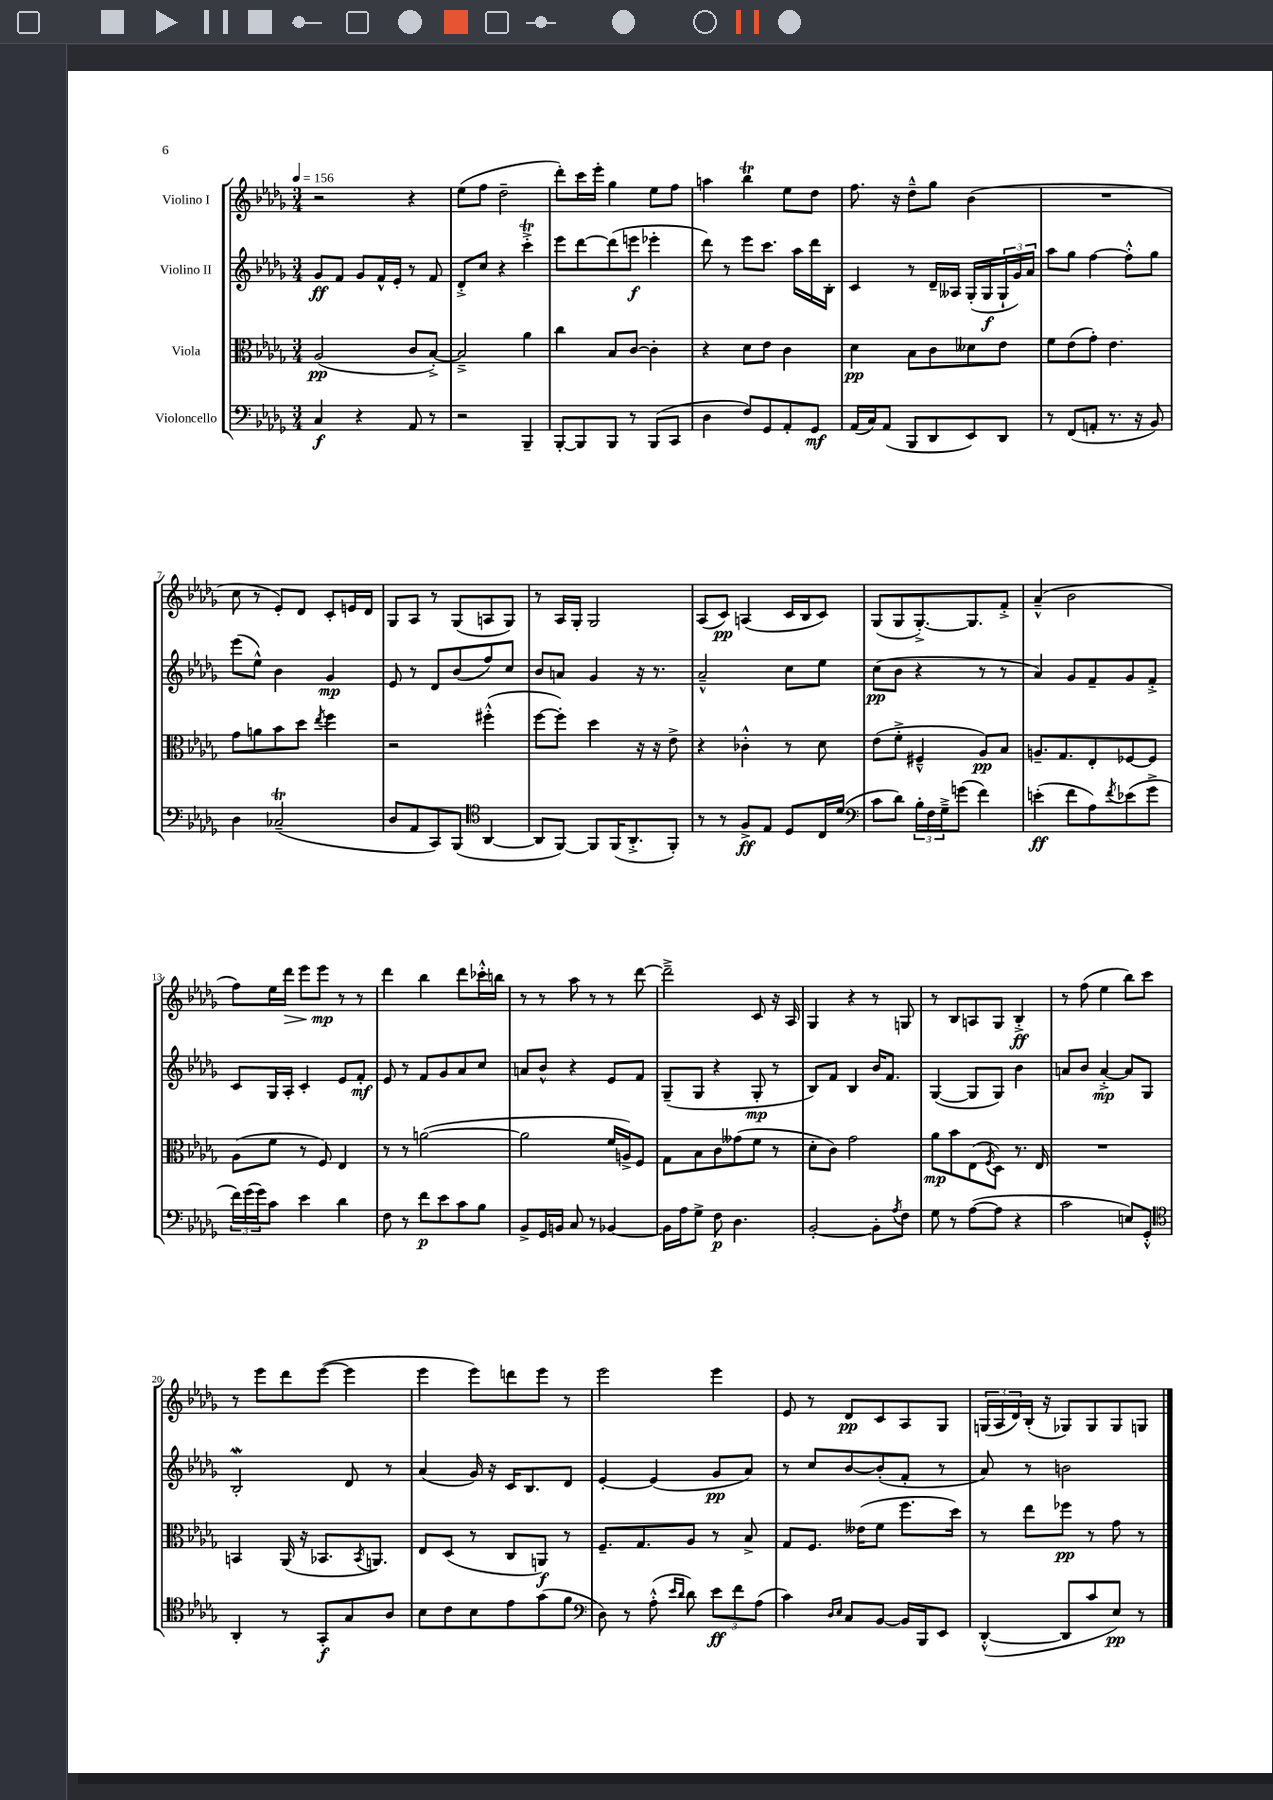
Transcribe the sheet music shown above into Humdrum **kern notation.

**kern	**kern	**kern	**kern
*staff4	*staff3	*staff2	*staff1
*clefF4	*clefC3	*clefG2	*clefG2
*k[b-e-a-d-g-]	*k[b-e-a-d-g-]	*k[b-e-a-d-g-]	*k[b-e-a-d-g-]
*M3/4	*M3/4	*M3/4	*M3/4
*MM156	*MM156	*MM156	*MM156
4C	(2A-	8g-	2r
.	.	8f	.
4r	.	8g-	.
.	.	16f^^	.
.	.	16e-'	.
8AA-	8c	8r	4r
8r	[8B-'^)	8f	.
=	=	=	=
2r	2B-~^]	8d-'^	(8ee-
.	.	8cc	8ff
.	.	4r	2dd-~
4BBB-~	4a-	4ccc'^	.
=	=	=	=
[8BBB-'	4cc	8eee-	8ddd-')
8BBB-]	.	[8ddd-	16ccc
.	.	.	16eee-'
8BBB-	8B-	(8ddd-]	4gg-
8r	[8c	8eee	.
(8BBB-	4c']	4eee-'	8ee-
8CC	.	.	8ff
=	=	=	=
4D-	4r	8ddd-)	4aa
.	.	8r	.
8F)	8d-	8eee-	4bb-
8GG-	8e-	8.ccc	.
8AA-'	4c	.	8ee-
.	.	16aa-	.
8GG-	.	16ddd-	8dd-
.	.	16B-'	.
=	=	=	=
(16AA-	4d-	4c	8.ff
16C)	.	.	.
(8AA-	.	.	.
.	.	.	16r
8BBB-	8B-	8r	8dd-~^^
8DD-	8c	16d-~	8gg-
.	.	16A--	.
8EE-)	8d--	(16G-'	(4b-
.	.	16G-	.
8DD-	8e-	24G-`	.
.	.	24g-)	.
.	.	24a-	.
=	=	=	=
8r	8f	8aa-	2.r
(8FF	(8e-	8gg-	.
8AA'	8g-')	[4ff	.
8.r	4.e-	.	.
.	.	8ff'^^]	.
16r	.	.	.
8BB-)	.	8gg-	.
=	=	=	=
4D-	8g-	(8eee-	8cc
.	8a	8ee-^^)	8r
(2C-~	8b-	4b-	8e-')
.	8dd-	.	8d-
.	8qee-	.	.
.	4ff	4g-	8c'
.	.	.	16e
.	.	.	16d-
=	=	=	=
8D-	2r	8e-	8G-
8AA-	.	8r	8A-
8CC)	.	8d-	8r
(8BBB-	.	(8b-	(8G-
*clefC4	*	*	*
[4AA-	(4ff#'^^	8ff)	8A
.	.	8cc	8G-)
=	=	=	=
8AA-]	[8ff	8b-	8r
[8FF)	8ff'])	8a	16A-
.	.	.	16G-'
8FF]	4dd-	4g-	2G-
(16FF	.	.	.
8.AA-'^	.	.	.
.	16r	16r	.
.	16r	8.r	.
8FF')	8e-^	.	.
=	=	=	=
8r	4r	2a-~^^	(8A-
8r	.	.	8c)
8F^	4c-'^^	.	(4A
8E-	.	.	.
8D-	8r	8cc	16c
.	.	.	16B-
16C	8d-	8ee-	8c)
(16d-	.	.	.
=	=	=	=
*clefF4	*	*	*
8c	(8e-	(8cc	(8G-
8d-)	8f'^	8b-	8G-
24B-'	4F#~^^	4r	[8.G-'^)
24F	.	.	.
24G-~^	.	.	.
(8g	.	.	.
.	.	.	8.G-]
4f)	8A-)	8r	.
.	8B-	8r	8f'^
=	=	=	=
(4e'	8.A~	4a-)	(4a-~^^
.	8.G-	.	.
8f	.	8g-	2b-
8A-)	8E-'	8f~	.
8qf	.	.	.
(8e-	[8F-	8g-	.
8g-^	8F-]	8f'^	.
=	=	=	=
24f)	(8A-	8c	8ff)
(24g-	.	.	.
24g-)	.	.	.
8c	8f	16G-	16ee-
.	.	16A-'	16ddd-
4e-	8r	4c'	8eee-
.	8F)	.	8eee-
4d-	4E-	8e-	8r
.	.	8f'	8r
=	=	=	=
8F	8r	8e-	4ddd-
8r	8r	8r	.
8f	([2a	8f	4bb-
8e-	.	8g-	.
8c	.	8a-	8ddd-
8B-	.	8cc	16ccc-'^^
.	.	.	16bb
=	=	=	=
8BB-^	2a]	8a	8r
16GG-	.	8b-^^	8r
16BB	.	.	.
8C	.	4r	8aa-
8r	.	.	8r
[4BB-	16f	8e-	8r
.	16A^)	.	.
.	8F	8f	[8ddd-
=	=	=	=
16BB-]	8G-	(8G-~	2ddd-~^]
16A-	.	.	.
8G-^	8B-	8G-	.
8F	8c	4r	.
4.D-	(8g--	.	.
.	8f	8G-'	8c
.	8r	8r	16r
.	.	.	16A-
=	=	=	=
[2BB-'	8d-'	8B-)	4G-
.	8c)	8f	.
.	2g-	4B-	4r
8BB-']	.	16b-	8r
.	.	8.f	.
8qA-	.	.	.
8F	.	.	8G
=	=	=	=
8G-	8a-	([4G-	8r
8r	8b-	.	8B-
([8A-	(8E-	8G-]	8A
.	8qF	.	.
8A-]	8D-)	8G-)	8G-
4r	8.r	4b-	4B-'^
.	16E-	.	.
=	=	=	=
2c	2.r	8a	8r
.	.	8b-	(8ff
.	.	[4a'^	4ee-
8E)	.	8a]	8bb-)
8GG-'^^	.	8G-	8ccc
=	=	=	=
*clefC4	*	*	*
4AA-'	4BB	2B-'	8r
.	.	.	8eee-
8r	(16AA-	.	8ddd-
.	16r	.	.
8GG-'	8.BB-	.	([8eee-
8G-	.	8d-	4eee-]
.	8qBB-	.	.
.	8.AA)	.	.
8A-	.	8r	.
=	=	=	=
8B-	8E-	(4a-	4eee-
8c	(8D-	.	.
8B-	8r	16g-)	8eee-)
.	.	16r	.
8e-	8C	16c	8ddd
.	.	8.B-	.
(8g-	8AA)	.	8eee-
8f	8r	8d-	8r
=	=	=	=
*clefF4	*	*	*
8D-)	8.F~	[4e-'	2eee-
8r	.	.	.
.	8.G-	.	.
(8A-'^^	.	(4e-]	.
16qqe-	.	.	.
16qqd-	.	.	.
8d-)	8A-	.	.
12e-	8r	8g-	4eee-
12f	.	.	.
.	8B-^	8a-)	.
(12A-	.	.	.
=	=	=	=
4c)	8G-	8r	8e-
.	8.F	8cc	8r
16qqD-	.	.	.
16qqE-	.	.	.
8C	.	[8b-	8d-
.	(16e--	.	.
[8BB-	8f	(8b-']	8c
16BB-]	8.ff	8f'	8A-
16BBB-	.	.	.
8EE-	.	8r	8G-
.	16dd-)	.	.
=	=	=	=
([4DD-'^^	8r	8a-)	(24G
.	.	.	24A-
.	.	.	24d-)
.	8ee-	8r	(16B-'
.	.	.	16r
8DD-]	8ff-	2b	8G-)
8c	8r	.	8G-
8E-)	8g-	.	8G-
8r	8r	.	8G
==	==	==	==
*-	*-	*-	*-
